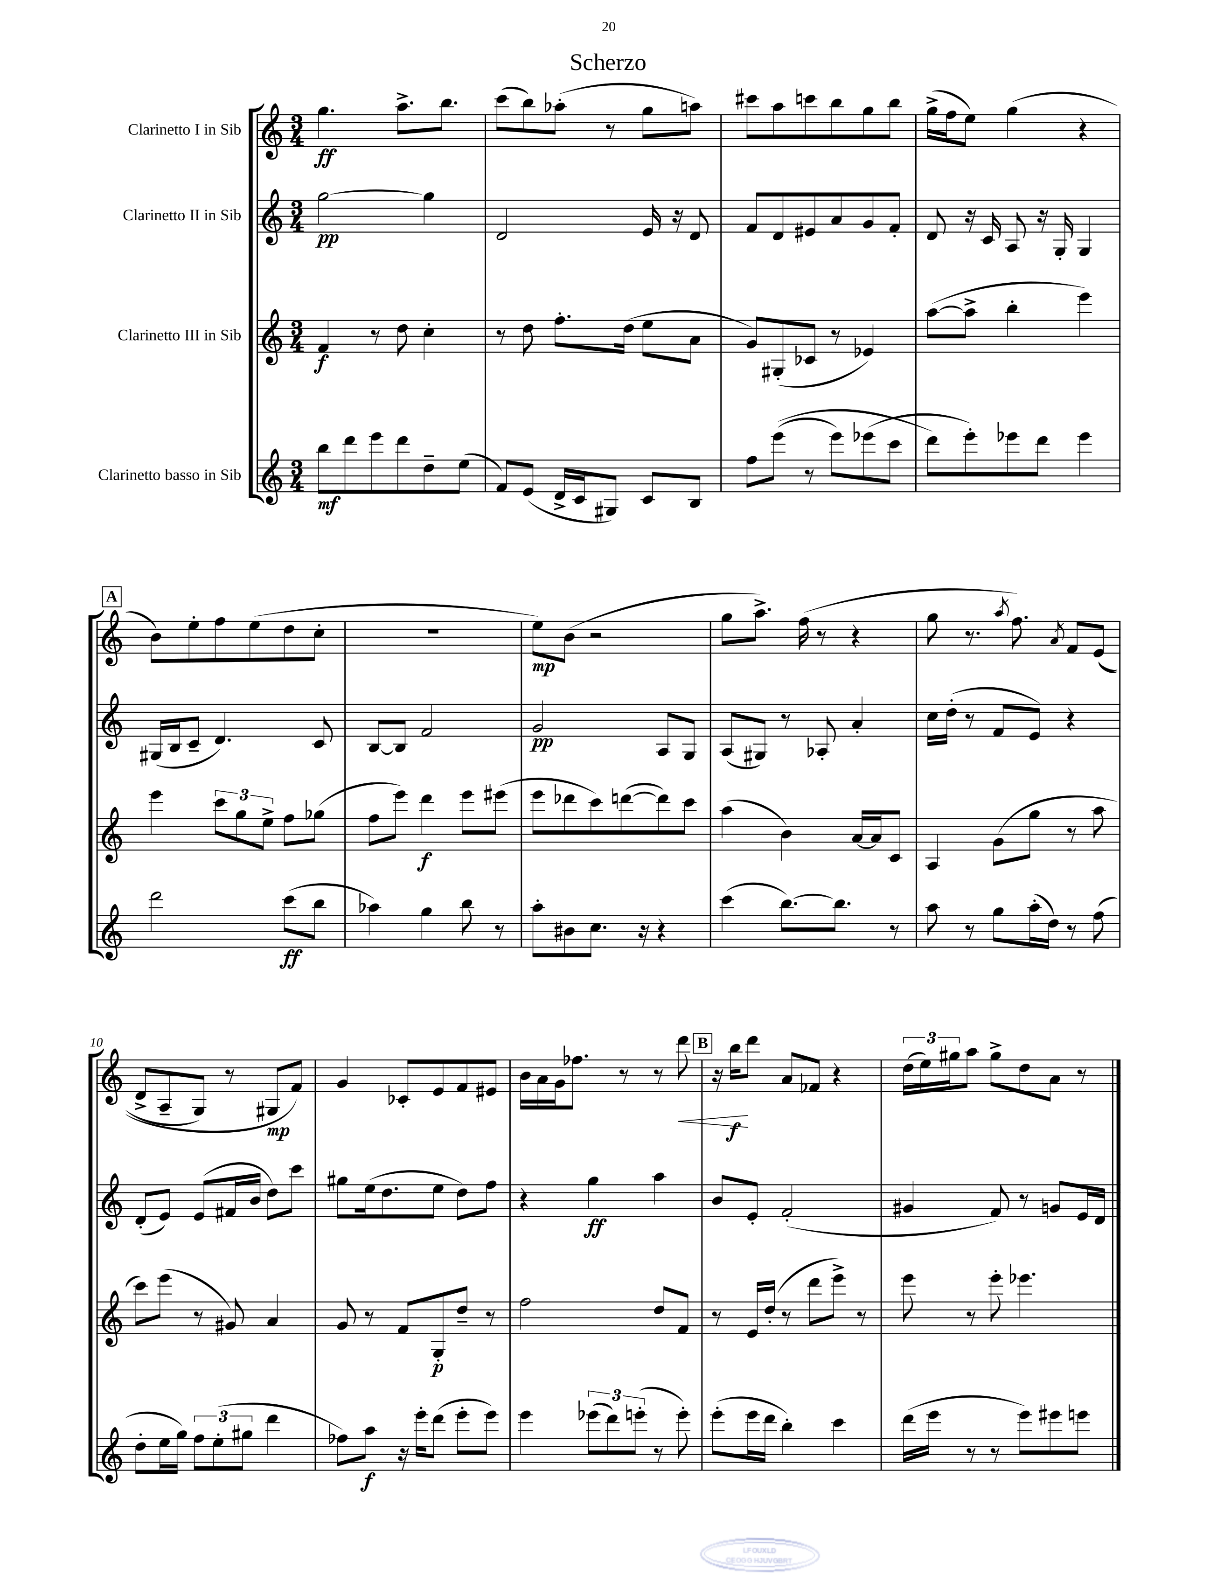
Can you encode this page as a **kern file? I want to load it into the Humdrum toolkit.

**kern	**kern	**kern	**kern
*staff4	*staff3	*staff2	*staff1
*clefG2	*clefG2	*clefG2	*clefG2
*k[]	*k[]	*k[]	*k[]
*M3/4	*M3/4	*M3/4	*M3/4
8bb	4f	[2gg	4.gg
8ddd	.	.	.
8eee	8r	.	.
8ddd	8dd	.	8.aa^
8dd~	4cc'	4gg]	.
.	.	.	8.bb
(8ee	.	.	.
=	=	=	=
8f)	8r	2d	(8ccc
(8e	8dd	.	8bb)
16d^	8.ff'	.	(8aa-'
16c	.	.	.
8G#)	.	.	8r
.	(16dd	.	.
8c	8ee	16e	8gg
.	.	16r	.
8B	8a	8d	8aa)
=	=	=	=
8ff	8g)	8f	8ccc#
&((8eee	(8G#'	8d	8aa
8r	8c-	8e#	8ccc
8eee)	8r	8a	8bb
(8eee-	4e-)	8g	8gg
8ccc	.	8f'	8bb
=	=	=	=
8ddd&)	([8aa	8d	(16gg^
.	.	.	16ff
8eee')	8aa^]	16r	8ee)
.	.	16c	.
8eee-	4bb'	8A	(4gg
8ddd	.	16r	.
.	.	16G'	.
4eee-	4eee)	4G	4r
=	=	=	=
2ddd	4eee	(16G#	8b)
.	.	16B	.
.	.	8c~	8ee'
.	12ccc	4.d)	8ff
.	12gg	.	.
.	.	.	(8ee
.	12ee^	.	.
(8ccc	8ff	.	8dd
8bb	(8gg-	8c	8cc'
=	=	=	=
4aa-)	8ff	[8B	2.r
.	8eee)	8B]	.
4gg	4ddd	2f	.
8bb	8eee	.	.
8r	(8eee#	.	.
=	=	=	=
8aa'	8eee	2g	8ee)
8b#	8ddd-	.	(8b
8.cc	8ccc)	.	2r
.	([8ddd	.	.
16r	.	.	.
4r	8ddd])	8A	.
.	8ccc	8G	.
=	=	=	=
(4ccc	(4aa	(8A	8gg
.	.	8G#)	8.aa^)
[8.bb)	4b)	8r	.
.	.	.	(16ff
.	.	8A-'	8r
8.bb]	.	.	.
.	[16a	4a'	4r
.	16a]	.	.
8r	8c	.	.
=	=	=	=
8aa	4A	16cc	8gg
.	.	(16dd'	.
8r	.	8r	8.r
8gg	(8g	8f	.
.	.	.	8qaa
.	.	.	8.ff)
(16aa'	8gg	8e)	.
16dd)	.	.	.
.	.	.	8qa
8r	8r	4r	8f
(8ff	8aa	.	&((8e
=	=	=	=
8dd'	8ccc)	(8d'	8d^
16ee	(8eee	8e)	8A~
16gg)	.	.	.
12ff	8r	(8e	8G)
(12ee'	.	.	.
.	8g#)	16f#	8r
12gg#	.	.	.
.	.	16b	.
4ddd	4a	8dd)	8G#
.	.	8ccc	8f&)
=	=	=	=
8ff-)	8g	8gg#	4g
8aa	8r	(16ee	.
.	.	8.dd	.
16r	8f	.	8c-'
16eee'	.	.	.
(8ddd	8G'	8ee	8e
8eee'	8dd~	8dd)	8f
8eee)	8r	8ff	8e#
=	=	=	=
4eee	2ff	4r	16b
.	.	.	16a
.	.	.	16g
.	.	.	8.ff-
(12eee-	.	4gg	.
12ddd)	.	.	.
.	.	.	8r
(12eee'	.	.	.
8r	8dd	4aa	8r
8eee')	8f	.	8ddd
=	=	=	=
(8eee'	8r	8b	16r
.	.	.	16bb
16eee	16e	8e'	8ddd
16ddd	(16dd'	.	.
4bb')	8r	(2f'	8a
.	8ddd	.	8f-
4ccc	8eee^)	.	4r
.	8r	.	.
=	=	=	=
(16ddd	8eee	4g#	(24dd
.	.	.	24ee)
16eee	.	.	.
.	.	.	24gg#
8r	8r	.	8aa
8r	8eee'	8f)	8gg#^
8eee)	4.eee-	8r	8dd
8eee#	.	8g	8a
8eee	.	16e	8r
.	.	16d	.
==	==	==	==
*-	*-	*-	*-
